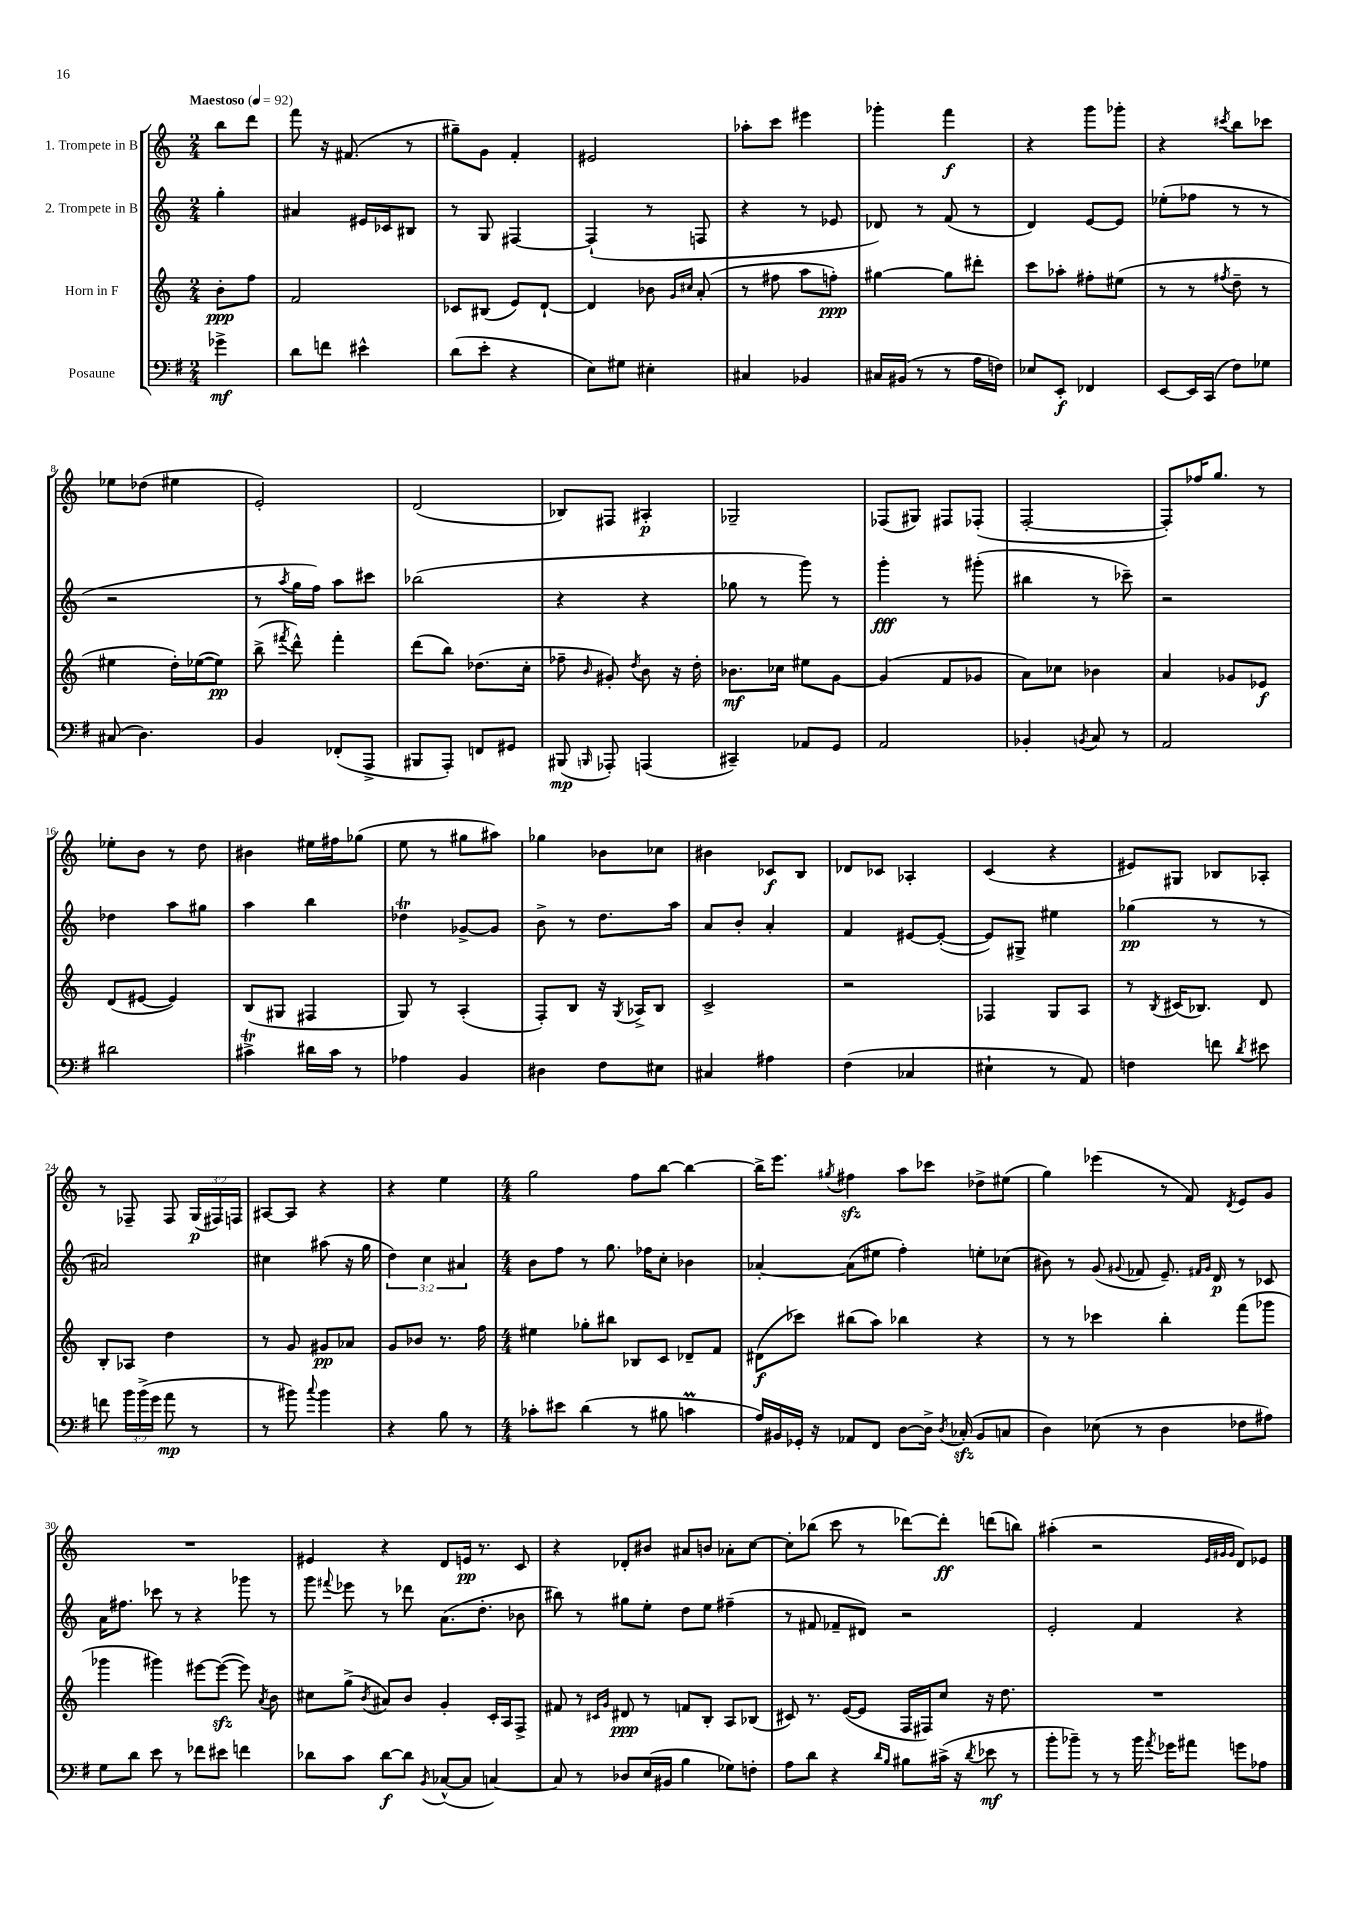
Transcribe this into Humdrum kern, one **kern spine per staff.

**kern	**kern	**kern	**kern
*staff4	*staff3	*staff2	*staff1
*clefF4	*clefG2	*clefG2	*clefG2
*k[f#]	*k[]	*k[]	*k[]
*M2/4	*M2/4	*M2/4	*M2/4
*MM92	*MM92	*MM92	*MM92
4g-^	8b'	4gg'	8bb
.	8ff	.	8ddd
=	=	=	=
8d	2f	4a#	8fff
8f	.	.	16r
.	.	.	(8.f#
4e#^^	.	16e#	.
.	.	16c-	.
.	.	8B#	8r
=	=	=	=
(8d	8c-	8r	8gg#~)
8e'	(8B#	8G	8g
4r	8e)	[4F#	4f'
.	[8d`	.	.
=	=	=	=
8E)	4d]	(4F#`]	2e#
8G#	.	.	.
4E#'	8b-	8r	.
.	16qqg	.	.
.	16qqcc#	.	.
.	(8a'	8F	.
=	=	=	=
4C#	8r	4r	8aa-'
.	8ff#	.	8ccc
4BB-	8aa	8r	4eee#
.	8ff')	8e-	.
=	=	=	=
16C#	[4gg#	8d-)	4ggg-'
(16BB#	.	.	.
8r	.	8r	.
8r	8gg#]	(8f	4fff
16A	8ddd#'	8r	.
16F)	.	.	.
=	=	=	=
8E-	8ccc	4d)	4r
8EE'	8aa-'	.	.
4FF-	8ff#'	[8e	8ggg
.	(8ee#	8e]	8ggg-'
=	=	=	=
[8EE	8r	(8ee-'	4r
16EE]	8r	8ff-	.
(16CC	.	.	.
.	8qff#	.	8qccc#
8F#)	8dd~	8r	8bb
8G-	8r	8r	8ccc-
=	=	=	=
(8C#	4ee#	2r	8ee-
4.D)	.	.	(8dd-
.	16dd')	.	4ee#
.	([16ee-	.	.
.	8ee-])	.	.
=	=	=	=
4BB	(8bb^	8r	2e')
.	8qfff#	8qaa	.
.	8ddd^^)	16gg	.
.	.	16ff)	.
(8FF-'	4fff#'	8aa	.
8AAA^	.	8ccc#	.
=	=	=	=
8BBB#	(8ddd	(2bb-	(2d
8AAA')	8bb)	.	.
8FF	(8.dd-	.	.
8GG#	.	.	.
.	16cc'	.	.
=	=	=	=
(8BBB#	8ff-~	4r	8B-)
16qqBBB	16qqb	.	.
8AAA-')	8g#')	.	8F#
.	8qdd	.	.
(4AAA	8b	4r	4A#'
.	16r	.	.
.	16dd'	.	.
=	=	=	=
4CC#~)	8.b-	8gg-	2G-~
.	.	8r	.
.	16cc-	.	.
8AA-	8ee#	8ggg)	.
8GG	[8g	8r	.
=	=	=	=
2AA	(4g]	4ggg'	(8F-
.	.	.	8G#)
.	8f	8r	8F#
.	8g-	(8ggg#'	(8F-'
=	=	=	=
4BB-'	8a)	4bb#	[2F'
.	8cc-	.	.
8qBB	.	.	.
8C	4b-	8r	.
8r	.	8ccc-~)	.
=	=	=	=
2AA	4a	2r	8F'])
.	.	.	16ff-
.	.	.	8.gg
.	8g-	.	.
.	8e-	.	8r
=	=	=	=
2d#	(8d	4dd-	8ee-'
.	[8e#	.	8b
.	4e#])	8aa	8r
.	.	8gg#	8dd
=	=	=	=
4c#^	(8B	4aa	4b#
.	8G#	.	.
16d#	4F#	4bb	16ee#
16c#	.	.	16ff#
8r	.	.	(8gg-
=	=	=	=
4A-	8G)	4dd-	8ee
.	8r	.	8r
4BB	(4A'	[8g-^	8gg#
.	.	8g-]	8aa#)
=	=	=	=
4D#	8F')	8b^	4gg-
.	8B	8r	.
8F#	16r	8.dd	8b-
.	8qG	.	.
.	16A-^	.	.
8E#	8B	.	8cc-
.	.	16aa	.
=	=	=	=
4C#	2c^	8a	4b#
.	.	8b'	.
4A#	.	4a'	8c-
.	.	.	8B
=	=	=	=
(4F#	2r	4f	8d-
.	.	.	8c-
4C-	.	[8e#	4A-'
.	.	(8e#'_	.
=	=	=	=
4E#`	4F-	8e#])	(4c
.	.	8G#^	.
8r	8G	4ee#	4r
8AA)	8A	.	.
=	=	=	=
4F	8r	(4gg-	8e#)
.	8qB	.	.
.	(16c#	.	8G#
.	8.B-)	.	.
8f	.	8r	8B-
8qd	.	.	.
8e#	8d	8r	8A-'
=	=	=	=
8f	8B'	2a#)	8r
24b	8A-	.	8F-~
(24b^	.	.	.
24g	.	.	.
8a	4dd	.	8F-
8r	.	.	(24G
.	.	.	24F#)
.	.	.	24F
=	=	=	=
8r	8r	4cc#	[8A#
8b#)	8g	.	8A#]
8qqcc	.	.	.
4b#	8g#	(8aa#	4r
.	8a-	16r	.
.	.	16gg	.
=	=	=	=
4r	8g	6dd)	4r
.	8b-	.	.
.	.	6cc	.
8B	8.r	.	4ee
.	.	6a#	.
8r	.	.	.
.	16ff	.	.
=	=	=	=
*M4/4	*M4/4	*M4/4	*M4/4
8c-'	4ee#	8b	2gg
8e#	.	8ff	.
(4d	8gg-'	8r	.
.	8bb#	8.gg	.
8r	8B-	.	8ff
.	.	16ff-	.
8B#	8c	8cc'	[8bb
4c	8d-~	4b-	4bb_
.	8f	.	.
=	=	=	=
16A)	(8d#	[4a-'	16bb^]
16BB#	.	.	8.eee
16GG-'	8ccc-)	.	.
16r	.	.	.
.	.	.	8qgg#
8AA-	(8bb#	(8a-]	4ff#
8FF#	8aa)	8ee#	.
[8D	4bb-	4ff')	8aa
16D^]	.	.	8ccc-
8qD	.	.	.
(16C-'	.	.	.
8BB#	4r	8ee'	8dd-^
8C	.	(8cc-	(8ee#
=	=	=	=
4D)	8r	8b#)	4gg)
.	8r	8r	.
(8E-	4ccc-	(8g	(4eee-
.	.	8qqg#	.
8r	.	8f-	.
4D	4bb'	8.e~)	8r
.	.	.	8f)
.	.	16qqf#	.
.	.	16qqg#	.
.	.	16d	.
.	.	.	8qd
8F-	(8fff	8r	8e
8A#)	8ggg-	8c-	8g
=	=	=	=
8G	4ggg-	16a	1r
.	.	8.ff#	.
8d	.	.	.
8e	4ggg#)	8ccc-	.
8r	.	8r	.
8f-	[8eee#	4r	.
8e#	(8eee#_	.	.
4f	8eee#])	8ggg-	.
.	8qa	.	.
.	8b	8r	.
=	=	=	=
8d-	8cc#	8ggg	4e#
.	.	8qqfff#	.
8c	(8gg^	8eee-	.
.	8qb	.	.
[8d-	8a#)	8r	4r
8d-]	8b	8ddd-	.
8qBB	.	.	.
([8C-^^	4g'	(8.a	8d
8C-]	.	.	16e
.	.	8.dd'	8.r
[4C)	16c'	.	.
.	16A	.	.
.	8F^	8b-	8c
=	=	=	=
8C]	8f#	8bb#)	4r
8r	8r	8r	.
.	16qqc#	.	.
.	16qqg	.	.
8D-	8d#	8gg#	8d-'
(16E	8r	8ee'	8b#
16BB#	.	.	.
4B	8f	8dd	8a#
.	8B'	8ee	8b
8G-)	8A	(4ff#~	8a-'
8F'	(8B-	.	[8cc
=	=	=	=
8A	8c#)	8r	8cc']
8d	8.r	8f#	(8bb-
4r	.	8f-~	8ccc
.	([16e	.	.
.	8e]	8d#)	8r
16qqd	.	.	.
16qqB	.	.	.
8B#	16F	2r	[8ddd-)
.	16F#)	.	.
(16c#^	8cc	.	8ddd-']
16r	.	.	.
8qd	.	.	.
8e-	16r	.	(8ddd
.	8.dd	.	.
8r	.	.	8bb)
=	=	=	=
8b'	1r	2e'	(4aa#'
8b-~)	.	.	.
8r	.	.	2r
8r	.	.	.
16b-	.	4f	.
8qa	.	.	.
16g-	.	.	.
8a#	.	.	.
.	.	.	32qqe
.	.	.	32qqg#
.	.	.	32qqg#
8g	.	4r	8d)
8A-	.	.	8e-
==	==	==	==
*-	*-	*-	*-
